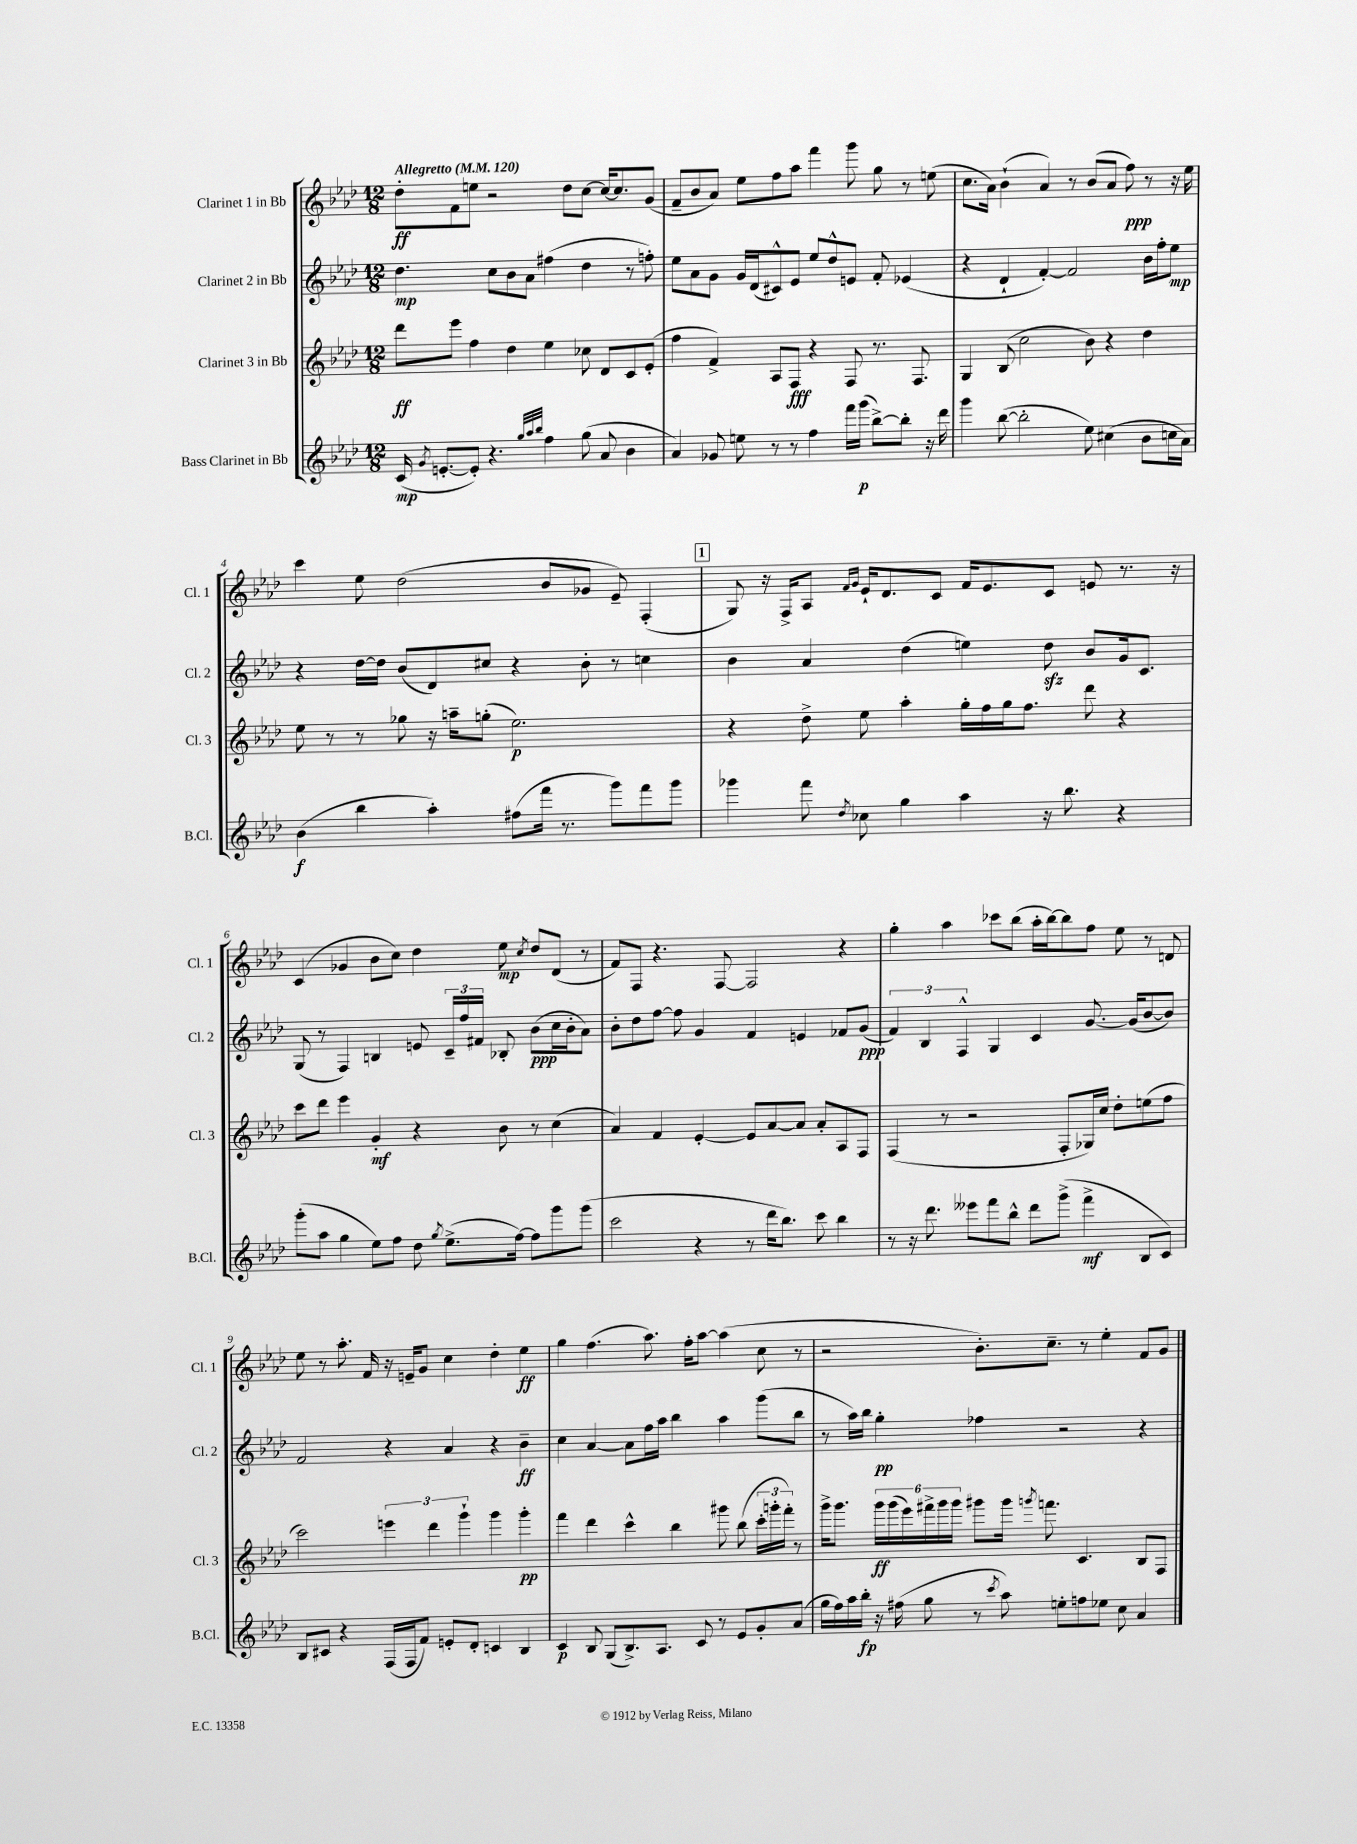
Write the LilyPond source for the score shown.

<<
\new StaffGroup <<
\new Staff = "s0" \with { instrumentName = "Clarinet 1 in Bb" shortInstrumentName = "Cl. 1" } {
    \clef treble \key aes \major \numericTimeSignature \time 12/8 \tempo "Allegretto" 4 = 120
    \autoBeamOff des''8[-.\ff f'8 e''8] r2 des''8[ c''8]~ c''16[~ c''8. g'8]( |
    f'8[-- bes'8 aes'8]) ees''8[ f''8 aes''8] f'''4 g'''8 g''8 r8 e''8( |
    c''8.[ aes'16]) bes'4-!( aes'4) r8 bes'8[( aes'8] f''8\ppp) r8 r16 ees''16 |
    c'''4 ees''8 des''2( bes'8[ ges'8] ees'8--) f4-.( |
    \mark \markup { \box "1" } g8) r16 f16[-> aes8] \grace { f'16[ g'16] } ees'16[-! des'8. c'8] f'16[ ees'8. c'8] e'8 r8. r16 |
    c'4( ges'4 bes'8[ c''8]) des''4 ees''8\mp \acciaccatura { c''8 } des''8[ des'8]( r8 |
    f'8[) f8] r4. f8~ f2 r4 |
    g''4-. aes''4 ces'''8[ bes''8]( aes''16[-. bes''16~) bes''8 f''8] ees''8 r8 d'8 |
    ees''8 r8 aes''8.-. f'16 r16 e'16[-- g'8] c''4 des''4-. ees''4\ff |
    g''4 f''4.( aes''8.) f''16[-. aes''8]~ aes''4( c''8 r8 |
    r2 bes'8.[-.) c''8.]-- r8 ees''4-. f'8[ g'8] \bar "|." |
}
\new Staff = "s1" \with { instrumentName = "Clarinet 2 in Bb" shortInstrumentName = "Cl. 2" } {
    \clef treble \key aes \major \numericTimeSignature \time 12/8
    \autoBeamOff des''4.\mp c''8[ bes'8 aes'8] fis''4( des''4 r8 f''8-.) |
    ees''8[ aes'8 g'8] g'16[ des'16( cis'8-^) ees'8] ees''8[ des''8-^ e'8] f'8-. ees'4( |
    r4 des'4-! f'4~-.) f'2 bes'16[ f''16-. ees''8]\mp |
    r4 des''16[~ des''16] bes'8[( des'8) cis''8] r4 bes'8-. r8 c''4 |
    \mark \markup { \box "1" } bes'4 aes'4 des''4( e''4) des''8\sfz bes'8[ g'16 c'8.] |
    g8( r8 f4) b4 e'8 \tuplet 3/2 { c'16[-- f''16 fis'16] } bes8-. bes'8[\ppp( c''16 bes'16-. aes'8]) |
    bes'8[-. des''8 f''8]~ f''8 g'4 f'4 e'4 fes'8[ g'8]\ppp( |
    \tuplet 3/2 { f'4) bes4 f4-^ } g4 c'4 g'8.~ g'16[( bes'8~ bes'8]) |
    f'2 r4 aes'4 r4 bes'4--\ff |
    c''4 aes'4~ aes'8[ f''16 aes''16] bes''4 aes''4 g'''8[( bes''8] |
    r8 aes''16[) bes''16] g''4-.\pp fes''4 r2 r4 \bar "|." |
}
\new Staff = "s2" \with { instrumentName = "Clarinet 3 in Bb" shortInstrumentName = "Cl. 3" } {
    \clef treble \key aes \major \numericTimeSignature \time 12/8
    \autoBeamOff des'''8[\ff ees'''8] f''4 des''4 ees''4 ces''8 des'8[ c'8 ees'8]-.( |
    f''4 f'4->) aes8[ f8]\fff r4 f8 r8. f8. |
    g4 bes8( c''2 bes'8) r4 des''4 |
    ees''8 r8 r8 ges''8 r16 a''16[-- g''8]-.( ees''2.\p) |
    \mark \markup { \box "1" } r4 des''8-> ees''8 aes''4-. g''16[-. f''16 g''16 f''8.] des'''8 r4 |
    c'''8[ des'''8] ees'''4 g'4-.\mf r4 bes'8 r8 c''4( |
    aes'4) f'4 ees'4~-. ees'8[ aes'8~ aes'8] aes'8[-. aes8 f8] |
    f4( r8 r2 f8[-. ges16) c''16] des''8[-. e''8( f''8] |
    c'''2) \tuplet 3/2 { e'''4 des'''4 g'''4-! } g'''4 g'''4-.\pp |
    f'''4 des'''4 c'''4-^ bes''4 gis'''8 bes''8( \tuplet 3/2 { c'''16[-. g'''16-. f'''16]-.) } r8 |
    g'''16[-> g'''8.] \tuplet 6/4 { g'''16[\ff g'''16( ees'''16) fis'''16-> g'''16 g'''16] } gis'''8[ gis'''16] \acciaccatura { g'''8 } f'''8. c'4. bes8[ f8] \bar "|." |
}
\new Staff = "s3" \with { instrumentName = "Bass Clarinet in Bb" shortInstrumentName = "B.Cl." } {
    \clef treble \key aes \major \numericTimeSignature \time 12/8
    \autoBeamOff c'16\mp( \acciaccatura { g'8 } e'8.[~-. e'8]-.) r4. \grace { g''32[ aes''32 bes''32] } f''4 g''8( aes'8 bes'4 |
    aes'4) ges'8 e''8 r8 r8 f''4 f'''16[ g'''16]\p( bes''8[~->) bes''8]-. r16 des'''16 |
    g'''4 bes''8~( bes''2-. ees''8) cis''4( bes'8[ c''16 aes'16]) |
    bes'4\f( bes''4 aes''4-.) fis''8[( f'''16] r8. g'''8[) f'''8 g'''8] |
    \mark \markup { \box "1" } ges'''4 f'''8 \acciaccatura { des''8 } ces''8 g''4 aes''4 r16 bes''8. r4 |
    g'''8[-.( aes''8] g''4 ees''8[) f''8] des''8 \acciaccatura { g''8 } ees''8.[->( f''16]~) f''8[ g'''8 g'''8]( |
    c'''2 r4 r8 des'''16[ bes''8.]) c'''8 bes''4 |
    r8 r16 des'''8. eeses'''8[ f'''8 bes''8]-^ des'''8[ g'''8]->( f'''4->\mf bes8[ c'8]) |
    bes8[ cis'8] r4 f16[( f16 f'8]) e'8[-. des'8]-. c'4 bes4 |
    c'4\p bes8 g8[( bes8.->) aes8.] c'8 r8 ees'8[ g'8-. aes'8]( |
    g''16[ f''16) aes''16 bes''16]-.\fp r16 fis''16( g''8 r8 \acciaccatura { c'''8 } aes''8) e''8[-. f''8 ees''8] c''8 aes'4 \bar "|." |
}
>>
>>
